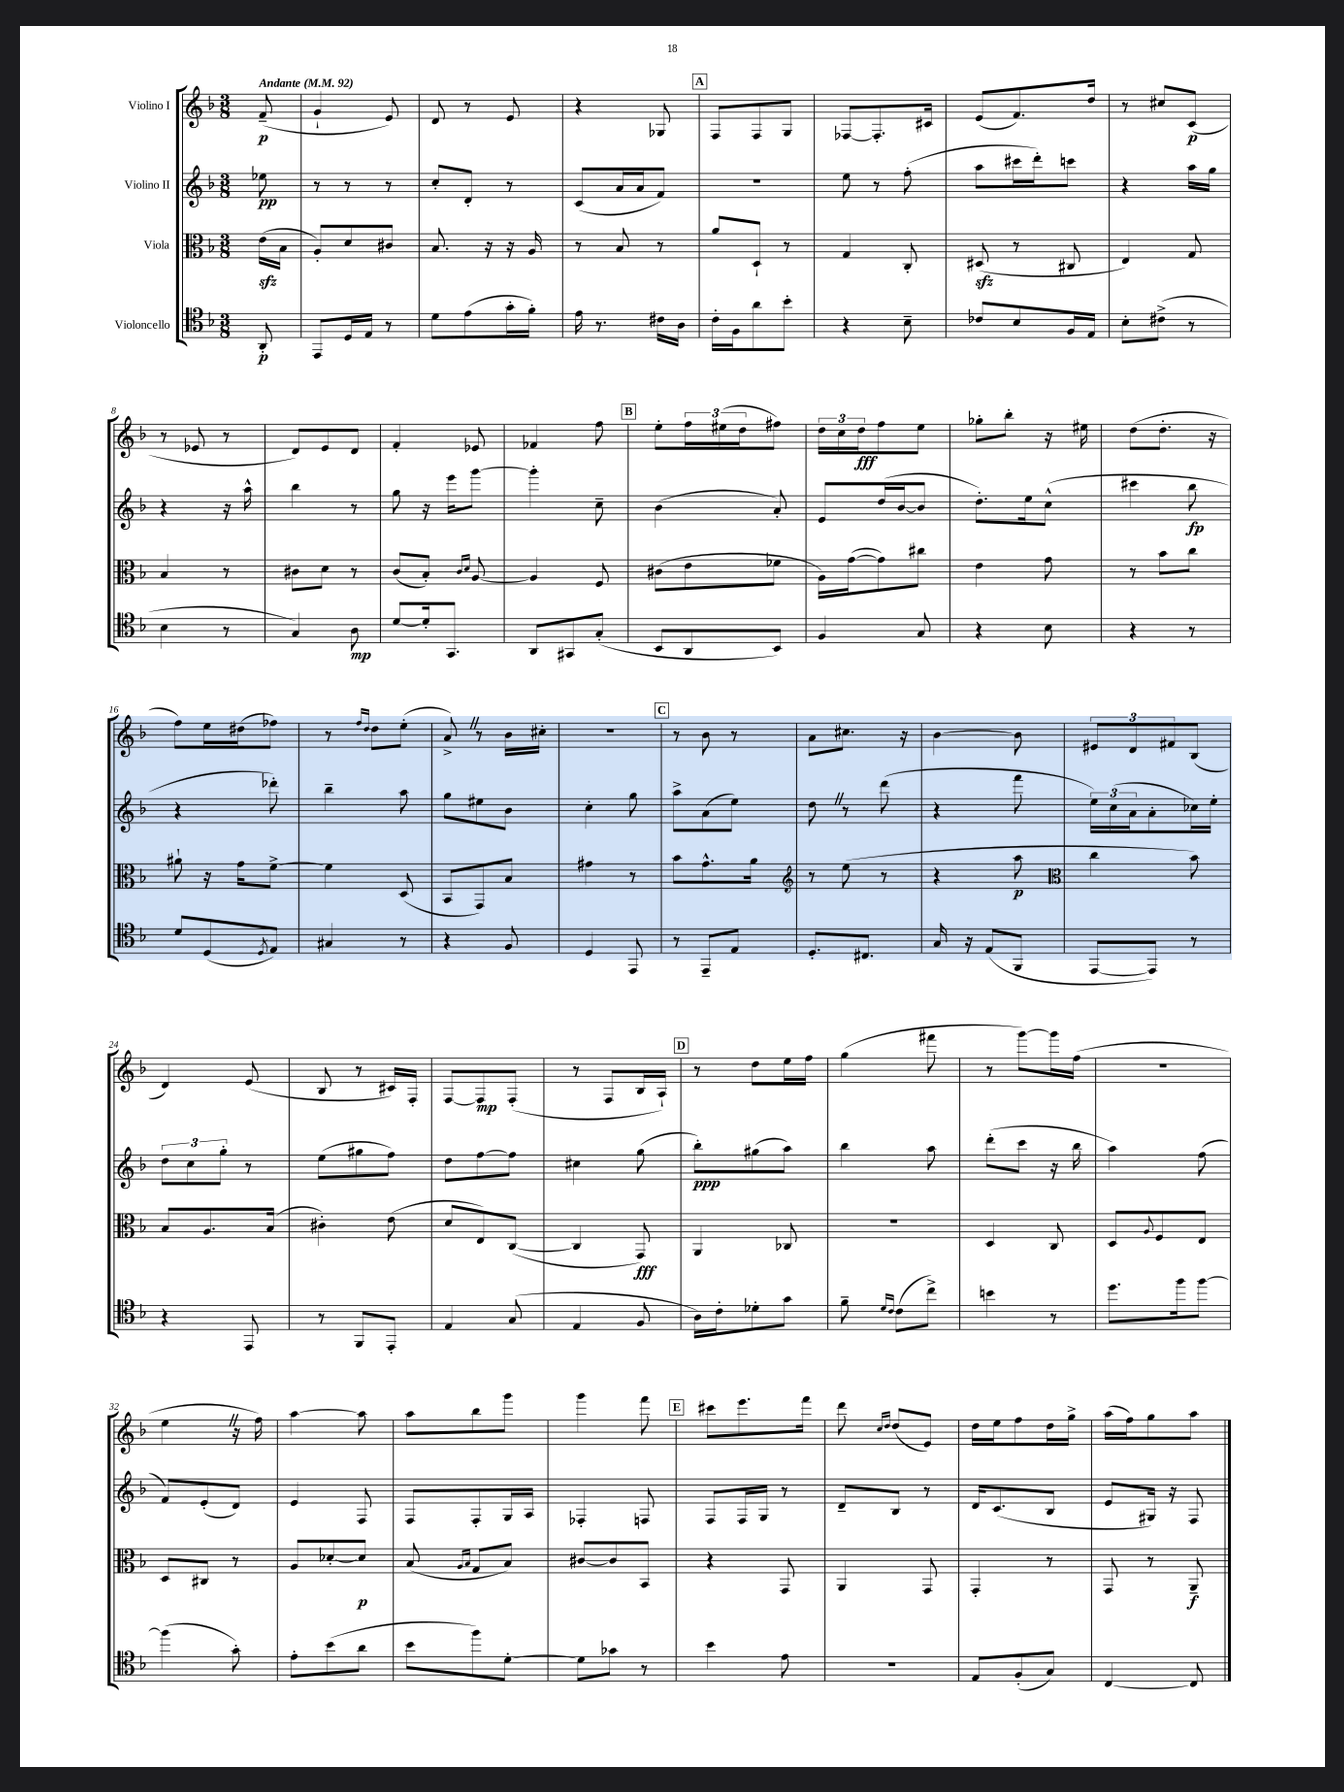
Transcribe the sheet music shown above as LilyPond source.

<<
\new StaffGroup <<
\new Staff = "s0" \with { instrumentName = "Violino I" } {
    \clef treble \key f \major \numericTimeSignature \time 3/8 \partial 8 \tempo "Andante" 4 = 92
    f'8--\p( |
    g'4-! e'8) |
    d'8 r8 e'8 |
    r4 ges8 |
    \mark \markup { \box "A" } f8 f8 g8 |
    fes8~ fes8.-. cis'16 |
    e'8( f'8.) d''16 |
    r8 cis''8 c'8\p( |
    r8 ees'8 r8 |
    d'8) e'8 d'8 |
    f'4-. ees'8 |
    fes'4 f''8 |
    \mark \markup { \box "B" } e''8-. \tuplet 3/2 { f''16 eis''16( d''16 } fis''8) |
    \tuplet 3/2 { d''16 c''16 d''16\fff } f''8 e''8 |
    ges''8-. bes''8-. r16 eis''16 |
    d''8( d''8.-. r16 |
    f''8) e''16 dis''16( fes''8) |
    r8 \grace { f''16 d''16 } d''8 e''8-.( |
    a'8->) \once \override BreathingSign.text = \markup { \musicglyph "scripts.caesura.straight" } \breathe r8 bes'16 cis''16-. |
    R4. |
    \mark \markup { \box "C" } r8 bes'8 r8 |
    a'8 cis''8. r16 |
    bes'4~ bes'8 |
    \tuplet 3/2 { eis'8 d'8 fis'8 } bes8( |
    d'4) e'8( |
    bes8 r8 cis'16) f16-. |
    f8~ f8\mp f8-.( |
    r8 f8 bes16 a16-!) |
    \mark \markup { \box "D" } r8 d''8 e''16 f''16 |
    g''4( fis'''8 |
    r8 g'''8~) g'''16 f''16( |
    r4. |
    e''4 \once \override BreathingSign.text = \markup { \musicglyph "scripts.caesura.straight" } \breathe r16 f''16) |
    a''4~ a''8 |
    a''8 bes''8 g'''8 |
    g'''4 f'''8 |
    \mark \markup { \box "E" } cis'''8 e'''8. f'''16 |
    d'''8 \grace { c''16 d''16 } d''8( e'8) |
    d''16 e''16 f''8 d''16 g''16-> |
    a''16( f''16) g''8 a''8 \bar "|." |
}
\new Staff = "s1" \with { instrumentName = "Violino II" } {
    \clef treble \key f \major \numericTimeSignature \time 3/8 \partial 8
    ees''8\pp |
    r8 r8 r8 |
    c''8-. d'8-. r8 |
    c'8( a'16 a'16 f'8) |
    \mark \markup { \box "A" } R4. |
    e''8 r8 f''8-.( |
    a''8 cis'''16 d'''16-.) c'''8 |
    r4 a''16 g''16 |
    r4 r16 a''16-^ |
    bes''4 r8 |
    g''8 r16 e'''16 g'''8~ |
    g'''4-. c''8-- |
    \mark \markup { \box "B" } bes'4( a'8-.) |
    e'8 d''16( bes'16~ bes'8 |
    d''8.-.) e''16 c''8-^( |
    cis'''4 bes''8\fp |
    r4 des'''8-.) |
    bes''4-- a''8 |
    g''8 eis''8 bes'8 |
    c''4-. g''8 |
    \mark \markup { \box "C" } a''8-> a'8( e''8) |
    d''8 \once \override BreathingSign.text = \markup { \musicglyph "scripts.caesura.straight" } \breathe r8 d'''8( |
    r4 f'''8 |
    \tuplet 3/2 { e''16) c''16( a'16 } a'8-. ces''16) e''16-. |
    \tuplet 3/2 { d''8 c''8 g''8-. } r8 |
    e''8( gis''8 f''8) |
    d''8 f''8~ f''8 |
    cis''4 g''8( |
    \mark \markup { \box "D" } bes''8-.\ppp) gis''8( a''8) |
    bes''4 a''8 |
    d'''8-.( c'''8 r16 bes''16 |
    a''4) f''8( |
    f'8) e'8-.( d'8) |
    e'4 f8 |
    f8 f8-. g16 a16 |
    fes4-. f8 |
    \mark \markup { \box "E" } f8 f16 g16 r8 |
    d'8-- bes8 r8 |
    d'16 c'8.( bes8 |
    e'8 gis16) r16 f8 \bar "|." |
}
\new Staff = "s2" \with { instrumentName = "Viola" } {
    \clef alto \key f \major \numericTimeSignature \time 3/8 \partial 8
    e'16\sfz( bes16 |
    a8-.) d'8 cis'8 |
    bes8. r16 r16 a16 |
    r8 bes8 r8 |
    \mark \markup { \box "A" } a'8 d8-! r8 |
    g4 c8-. |
    dis8\sfz( r8 cis8 |
    e4) g8 |
    bes4 r8 |
    cis'8 d'8 r8 |
    c'8( bes8-.) \grace { c'16 d'16 } a8~ |
    a4 f8 |
    \mark \markup { \box "B" } cis'8( e'8 fes'8 |
    a16) g'16~( g'8) cis''8 |
    e'4 g'8 |
    r8 bes'8 c''8 |
    ais'8-! r16 g'16 f'8~-> |
    f'4 d8( |
    bes,8 g,8) bes8 |
    gis'4 r8 |
    \mark \markup { \box "C" } bes'8 g'8.-^ a'16 |
    \clef treble r8 e''8( r8 |
    r4 a''8\p |
    \clef alto c''4 bes'8) |
    bes8 a8. bes16( |
    cis'4-.) e'8( |
    d'8 e8) c8~( |
    c4 g,8\fff) |
    \mark \markup { \box "D" } a,4 ces8 |
    R4. |
    d4 c8 |
    d8 \appoggiatura { a8 } f8 e8 |
    d8 cis8 r8 |
    a8 des'8~-. des'8\p |
    bes8( \grace { a16 bes16 } g8 bes8) |
    cis'8~ cis'8 bes,8 |
    \mark \markup { \box "E" } r4 g,8 |
    a,4 g,8 |
    g,4-. r8 |
    g,8 r8 a,8--\f \bar "|." |
}
\new Staff = "s3" \with { instrumentName = "Violoncello" } {
    \clef tenor \key f \major \numericTimeSignature \time 3/8 \partial 8
    a,8-.\p |
    e,8 d16 e16 r8 |
    d'8 e'8( g'16-. f'16-.) |
    e'16 r8. cis'16 a16 |
    \mark \markup { \box "A" } c'16-. f16 a'8 bes'8-. |
    r4 bes8-- |
    ces'8 bes8 f16 e16 |
    bes8-. cis'8->( r8 |
    bes4 r8 |
    g4) a8\mp |
    d'8~ d'16-. g,8. |
    a,8 gis,8 g8-.( |
    \mark \markup { \box "B" } bes,8 a,8 bes,8) |
    f4 g8 |
    r4 bes8 |
    r4 r8 |
    d'8 d8( \acciaccatura { d8 } e8) |
    gis4 r8 |
    r4 f8 |
    d4 e,8 |
    \mark \markup { \box "C" } r8 e,8-- e8 |
    d8.-. cis8. |
    g16 r16 e8( f,8 |
    e,8~ e,8) r8 |
    r4 e,8 |
    r8 f,8 e,8-. |
    e4 g8( |
    e4 f8 |
    \mark \markup { \box "D" } a16) c'16-. des'8-. g'8 |
    f'8-- \grace { d'16 c'16 } c'8( c''8->) |
    b'4 r8 |
    d''8. f''16 f''8~ |
    f''4( g'8-.) |
    e'8-. bes'8( a'8 |
    bes'8 f''8) d'8~-. |
    d'8 ges'8 r8 |
    \mark \markup { \box "E" } bes'4 e'8 |
    R4. |
    e8 f8-.( g8) |
    c4~ c8 \bar "|." |
}
>>
>>
